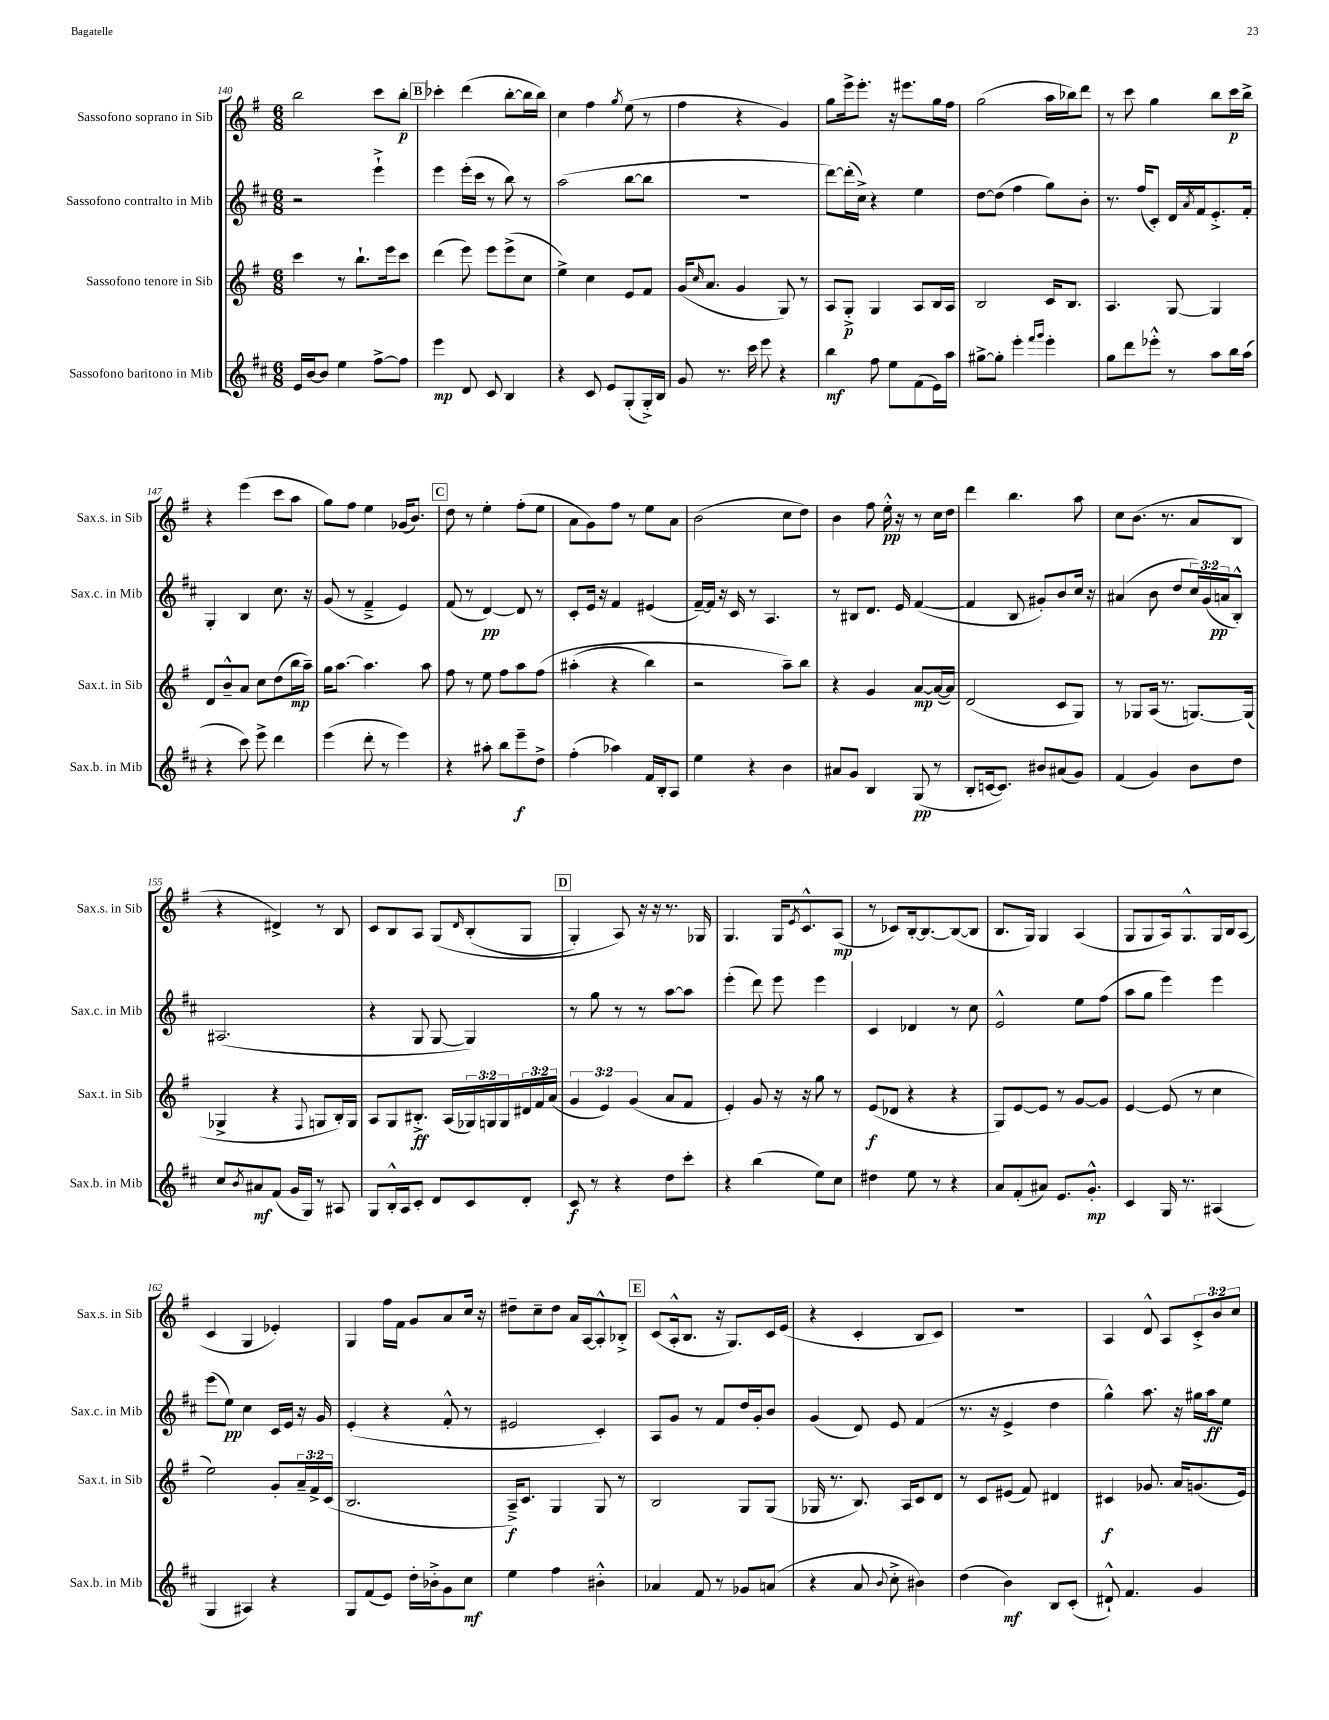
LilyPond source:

<<
\new StaffGroup <<
\new Staff = "s0" \with { instrumentName = "Sassofono soprano in Sib" shortInstrumentName = "Sax.s. in Sib" } {
    \clef treble \key g \major \numericTimeSignature \time 6/8 \override Staff.TupletNumber.text = #tuplet-number::calc-fraction-text
    b''2 c'''8 b''8-.\p |
    \mark \markup { \box "B" } ces'''4-. d'''4( b''8~-. b''16 b''16) |
    c''4 fis''4 \acciaccatura { g''8 } e''8( r8 |
    fis''4 r4 g'4) |
    g''8 e'''16-> e'''8.-. r16 eis'''8. g''16 fis''16 |
    g''2( a''16 bes''16) d'''8 |
    r8 c'''8 g''4 b''8 c'''16\p b''16-> |
    r4 e'''4( c'''8 a''8 |
    g''8) fis''8 e''4 ges'16( b'8.) |
    \mark \markup { \box "C" } d''8 r8 e''4-. fis''8-.( e''8 |
    a'8 g'8) fis''8 r8 e''8 a'8 |
    b'2( c''8 d''8) |
    b'4 fis''8 e''16-.-^\pp r16 r8 c''16 d''16 |
    d'''4 b''4. a''8 |
    c''8 b'8.( r8. a'8 b8 |
    r4 dis'4->) r8 b8 |
    c'8 b8 a8 g8\( \grace { d'16 } b8-.( g8 |
    \mark \markup { \box "D" } g4-.) a8\) r16 r16 r8. ges16 |
    g4. g16 \acciaccatura { e'8 } c'8.-^ a8\mp( |
    r8 ces'8) b16~-. b8.~ b8~( b8 |
    b8. g16) g4 a4( |
    g8 g8 a16) g8.-^ g16 b16 a8( |
    c'4 g4 ees'4-.) |
    g4 fis''16 fis'16 g'8 a'8 c''16 r16 |
    dis''8-- c''8-- dis''8 a'16 a16~ a8-.-^ bes8-.-> |
    \mark \markup { \box "E" } c'8( a16-.-^ b8. r16 g8.) c'16 e'16( |
    r4 c'4-. b8 c'8) |
    R2. |
    a4 d'8-^ a8 \tuplet 3/2 { c'8-.-> b'8 c''8 } \bar "|." |
}
\new Staff = "s1" \with { instrumentName = "Sassofono contralto in Mib" shortInstrumentName = "Sax.c. in Mib" } {
    \clef treble \key d \major \numericTimeSignature \time 6/8 \override Staff.TupletNumber.text = #tuplet-number::calc-fraction-text
    r2 e'''4-!-> |
    \mark \markup { \box "B" } e'''4 e'''16-.( cis'''16 r8 b''8) r8 |
    a''2( b''8~ b''8 |
    R2. |
    d'''8~) d'''16-.( cis''16->) r4 e''4 |
    d''8~ d''8( fis''4 g''8) b'8-. |
    r8. fis''16( cis'8-.) d'16 \acciaccatura { a'8 } fis'16 e'8.-.-> fis'16-. |
    g4-. b4 cis''8. r16 |
    g'8( r8 fis'4---> e'4) |
    \mark \markup { \box "C" } fis'8( r8 d'4~\pp) d'8 r8 |
    cis'8-. e'16 r16 fis'4 eis'4( |
    fis'16~--) fis'16 r16 cis'16 r8 a4. |
    r8 bis8 d'8. e'16 fis'4~( |
    fis'4 b8 gis'8-.) b'8 cis''16 r16 |
    ais'4( b'8 d''8 \tuplet 3/2 { cis''16) g'16( a'16\pp } b8-.-^) |
    ais2.( |
    r4 g8 g8~ g4) |
    \mark \markup { \box "D" } r8 g''8 r8 r8 a''8~ a''8 |
    e'''4-.( d'''8) e'''8 e'''4 |
    cis'4 des'4 r8 cis''8 |
    e'2-^ e''8 fis''8( |
    a''8 g''8 e'''4) e'''4 |
    e'''8( e''8\pp) cis''4 cis'16 e'16 r16 g'16 |
    e'4-.( r4 fis'8-.-^ r8 |
    eis'2 cis'4-.) |
    \mark \markup { \box "E" } a8 g'8 r8 fis'8 d''16 g'16-. b'8 |
    g'4( d'8) e'8 fis'4( |
    r8. r16 e'4-> d''4 |
    g''4-^) a''8. r16 gis''16 a''16\ff e''8 \bar "|." |
}
\new Staff = "s2" \with { instrumentName = "Sassofono tenore in Sib" shortInstrumentName = "Sax.t. in Sib" } {
    \clef treble \key g \major \numericTimeSignature \time 6/8 \override Staff.TupletNumber.text = #tuplet-number::calc-fraction-text
    c'''4 r8 b''8.-! e'''16 c'''8 |
    \mark \markup { \box "B" } d'''4( e'''8) e'''8 e'''8->( c''8 |
    e''4->) c''4 e'8 fis'8 |
    g'16( \grace { c''16 } a'8. g'4 g8) r8 |
    a8 g8-.->\p g4 a8 b16 a16 |
    b2 c'16 b8. |
    a4. g8~ g4 |
    d'8 b'8---^ a'8 c''8 d''8( b''16\mp a''16--) |
    g''16 a''8.~ a''4. a''8 |
    \mark \markup { \box "C" } fis''8 r8 e''8 fis''8 a''8 fis''8\( |
    ais''4-.( r4 b''4) |
    r2 a''8--\) b''8 |
    r4 g'4 a'8~\mp a'16~( a'16) |
    d'2( c'8 g8) |
    r8 ges8 a16( r8. g8.~) g16( |
    ges4-> r4 \appoggiatura { fis8 } g8 b16-.) g16 |
    a8 g8 bis8.-.->\ff a16( \tuplet 3/2 { ges16) g16 g16 } \tuplet 3/2 { dis'16 fis'16 a'16( } |
    \mark \markup { \box "D" } \tuplet 3/2 { g'4 e'4) g'4( } a'8 fis'8 |
    e'4-.) g'8 r16 r16 g''8 r8 |
    e'8\f( des'8 r4 r4 |
    g8) e'8~ e'8 r8 g'8~ g'8 |
    e'4~ e'8( r8 c''4 |
    e''2) g'8-. \tuplet 3/2 { a'16-- fis'16-> c'16( } |
    b2. |
    a16--->\f) c'8. g4 g8 r8 |
    \mark \markup { \box "E" } b2 g8 g8( |
    ges16 r8. b8.) a16 c'8 d'8 |
    r8 c'8 eis'8( fis'8) dis'4 |
    cis'4\f ges'8. a'16 g'8.( e'16) \bar "|." |
}
\new Staff = "s3" \with { instrumentName = "Sassofono baritono in Mib" shortInstrumentName = "Sax.b. in Mib" } {
    \clef treble \key d \major \numericTimeSignature \time 6/8
    e'16 b'16~ b'8 e''4 fis''8~-> fis''8 |
    \mark \markup { \box "B" } e'''4\mp d'8 cis'8 b4 |
    r4 cis'8 e'8 g8-.( g16-.->) b16 |
    g'8 r8. cis'''16 e'''8 r4 |
    b''4\mf fis''8 e''8 fis'8( e'16) a''16 |
    gis''8~-> gis''8-. e'''4-. \grace { fis'''16 g'''16 } e'''4-. |
    g''8 d'''8 ees'''8-.-^ r8 a''8 b''16 a''16( |
    r4 cis'''8) e'''8-> d'''4 |
    e'''4( d'''8-. r8 e'''4) |
    \mark \markup { \box "C" } r4 ais''8-. b''8 e'''8--\f d''8-> |
    fis''4-.( aes''4) fis'16 b16-. a8 |
    e''4 r4 b'4 |
    ais'8 g'8 b4 g8\pp( r8 |
    b8-. c'16~ c'8.) bis'8 ais'8( g'8) |
    fis'4( g'4) b'8 d''8 |
    cis''8 \acciaccatura { b'8 } ais'8\mf fis'8( g'16 g16) r8 ais8 |
    g8 b16-.-^ a16 cis'8-. d'8 cis'8 d'8-. |
    \mark \markup { \box "D" } cis'8\f r8 r4 d''8 cis'''8-. |
    r4 b''4( e''8) cis''8 |
    dis''4 e''8 r8 r4 |
    a'8 fis'8-.( ais'8) e'8. g'8.-.-^\mp |
    cis'4 g16 r8. ais4( |
    g4 ais4) r4 |
    g8 fis'8( e'8) d''16-. bes'16-.-> g'8 cis''8\mf |
    e''4 fis''4 bis'4-.-^ |
    \mark \markup { \box "E" } aes'4 fis'8 r8 ges'8 a'8( |
    r4 a'8 \appoggiatura { b'8 } cis''8-.-> bis'4) |
    d''4( b'4\mf) b8 cis'8-.( |
    dis'8-!-^) fis'4. g'4 \bar "|." |
}
>>
>>
\layout { \context { \Score currentBarNumber = #140 } }
